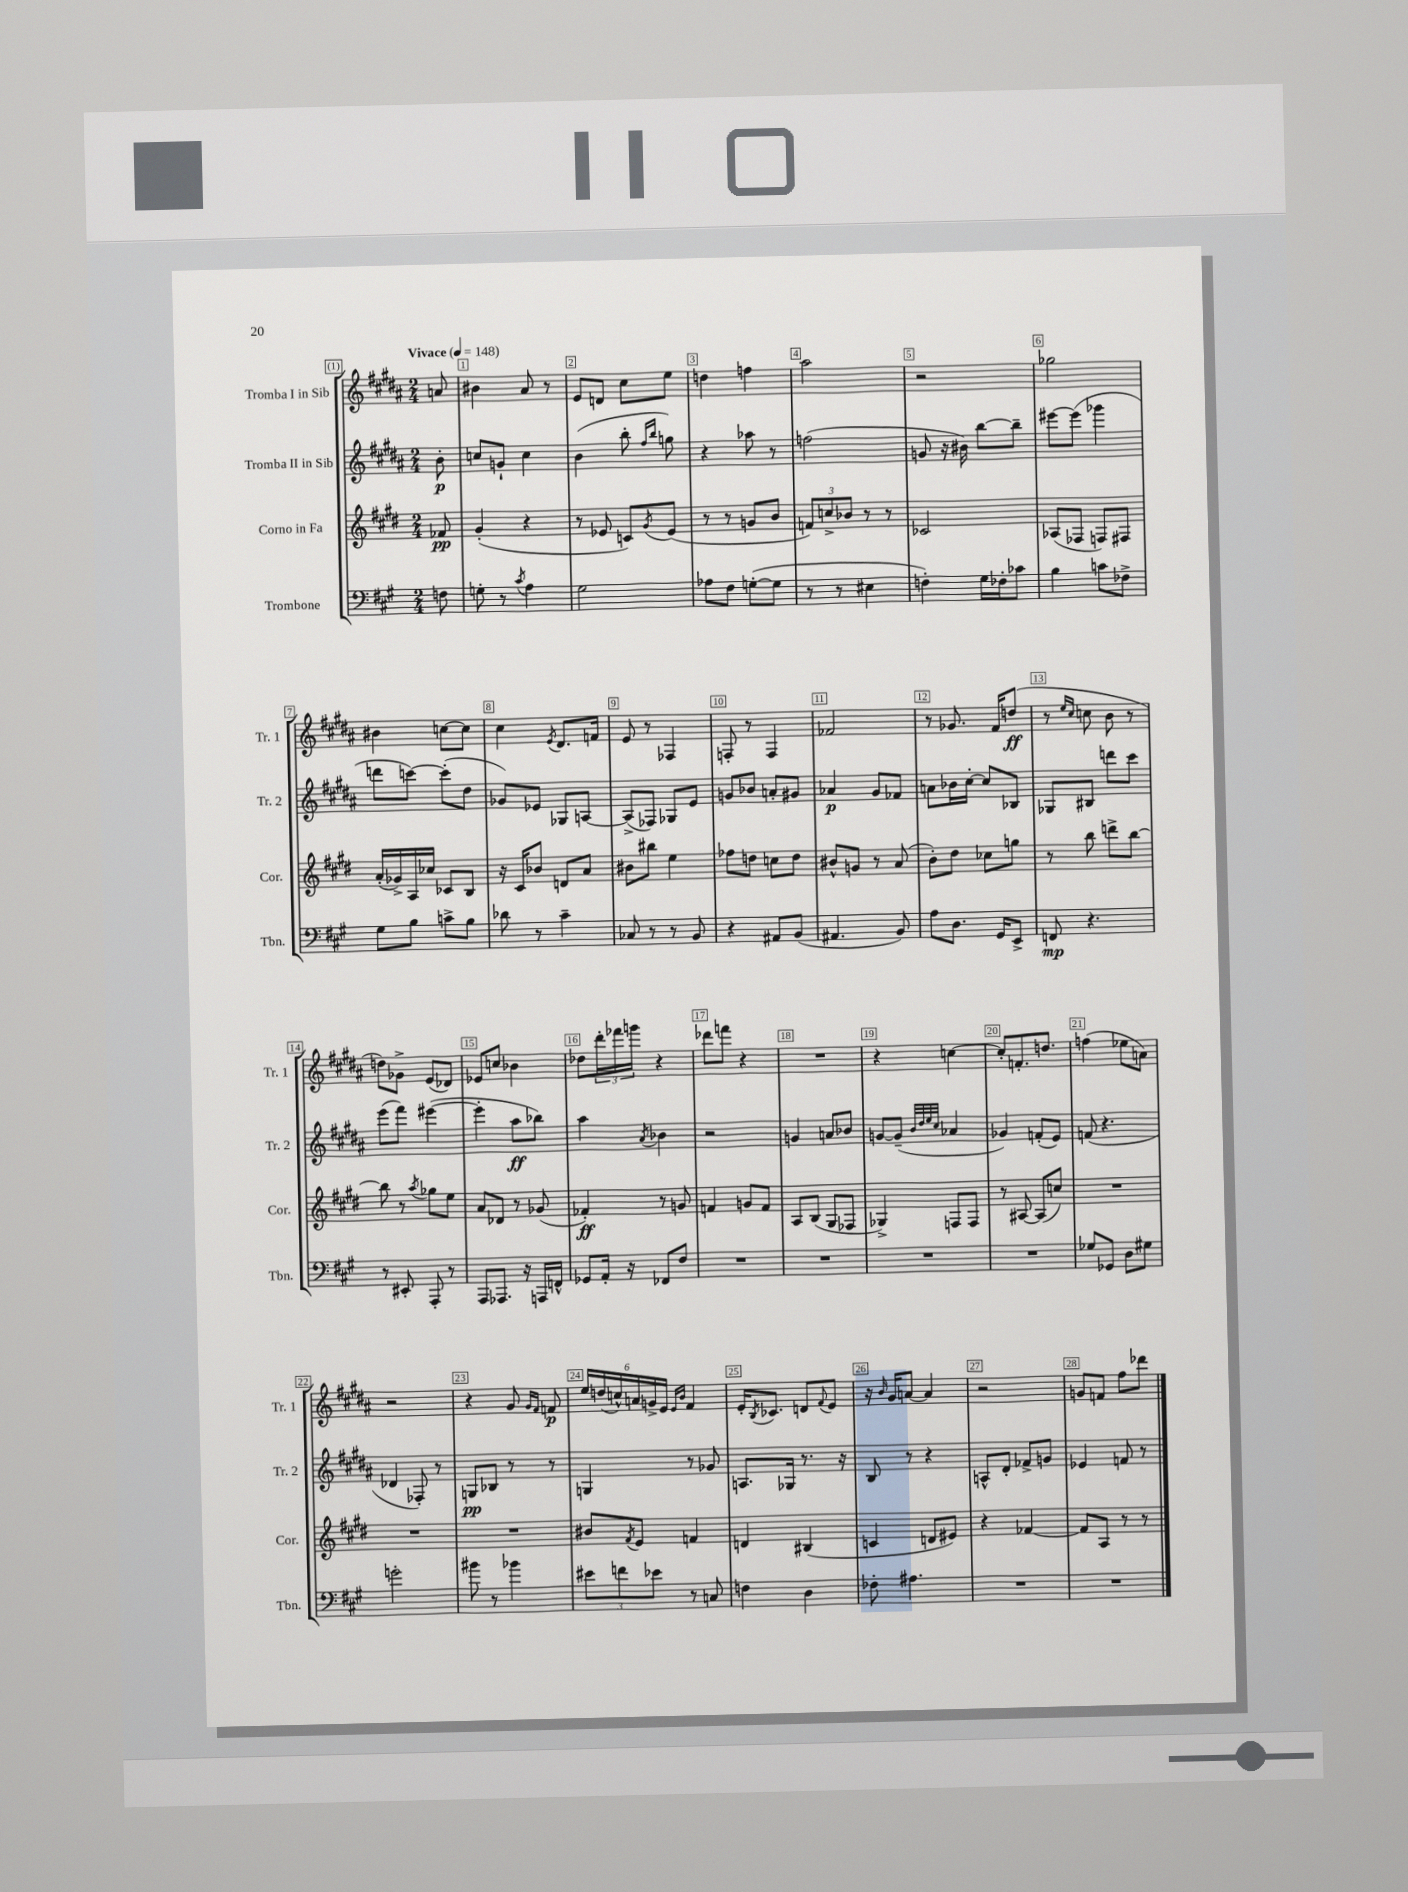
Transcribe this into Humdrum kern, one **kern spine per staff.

**kern	**dynam	**kern	**dynam	**kern	**dynam	**kern	**dynam
*part4	*part4	*part3	*part3	*part2	*part2	*part1	*part1
*staff4	*staff4	*staff3	*staff3	*staff2	*staff2	*staff1	*staff1
*I"Trombone	*	*I"Corno in Fa	*	*I"Tromba II in Sib	*	*I"Tromba I in Sib	*
*I'Tbn.	*	*I'Cor.	*	*I'Tr. 2	*	*I'Tr. 1	*
*clefF4	*	*clefG2	*	*clefG2	*	*clefG2	*
*k[f#c#g#]	*	*k[f#c#g#d#]	*	*k[f#c#g#d#a#]	*	*k[f#c#g#d#a#]	*
*M2/4	*	*M2/4	*	*M2/4	*	*M2/4	*
*MM148	*	*MM148	*	*MM148	*	*MM148	*
=	=	=	=	=	=	=	=
!	!	!	!	!	!	!LO:TX:a:B:t=Vivace	!
8Fn\	.	8f-X/	pp	8b'\	p	8an/	.
=1	=1	=1	=1	=1	=1	=1	=1
8Gn'\	.	(4g#'/	.	8ccn/L	.	4b#X\	.
8r	.	.	.	8gn`/J	.	.	.
8qc#/	.	.	.	.	.	.	.
4A\	.	4r	.	4cc\	.	8a#/	.
.	.	.	.	.	.	8r	.
=2	=2	=2	=2	=2	=2	=2	=2
2G#\	.	8r	.	(4b\	.	8e/L	.
.	.	8e-X/	.	.	.	8dn/J	.
.	.	8cn/L)	.	8bb'\	.	8cc#\L	.
.	.	.	.	16qqff#/LL	.	.	.
.	.	8qg#/	.	16qqbb/JJ	.	.	.
.	.	(8e-/J	.	8ggn\)	.	8ee\J	.
=3	=3	=3	=3	=3	=3	=3	=3
8A-X\L	.	8r	.	4r	.	4ddn\	.
8F#\J	.	8r	.	.	.	.	.
([8Gn'\L	.	8gn/L	.	8aa-X\	.	4ffn\	.
8G\J]	.	8b/J	.	8r	.	.	.
=4	=4	=4	=4	=4	=4	=4	=4
8r	.	12fn/L)	.	(2ffn\	.	2aa#\	.
.	.	12ccn^/	.	.	.	.	.
8r	.	.	.	.	.	.	.
.	.	12b-X/J	.	.	.	.	.
4E#X\	.	8r	.	.	.	.	.
.	.	8r	.	.	.	.	.
=5	=5	=5	=5	=5	=5	=5	=5
4Fn'\)	.	2c-X/	.	8gn/	.	2r	.
.	.	.	.	16r	.	.	.
.	.	.	.	16b#X\)	.	.	.
16G#\LL	.	.	.	[8bb\L	.	.	.
16F-X'\J	.	.	.	.	.	.	.
8c-X\J	.	.	.	8bb~\J]	.	.	.
=6	=6	=6	=6	=6	=6	=6	=6
4B\	.	(8A-X/L	.	[8eee#X\L	.	2gg-X\	.
.	.	8F-X/J	.	(8eee#\J]	.	.	.
8cn\L	.	8Fn/L)	.	4ggg-X\	.	.	.
8F-X^\J	.	8F#X/J	.	.	.	.	.
!!LO:LB:g=z
=7	=7	=7	=7	=7	=7	=7	=7
8G#\L	.	(16a'/LL	.	8dddn\L	.	4b#X\	.
.	.	16g-X^/)	.	.	.	.	.
8B\J	.	16A/	.	[8cccn\J)	.	.	.
.	.	16cc-X/JJ	.	.	.	.	.
8cn^\L	.	8c-X/L	.	(8ccc'\L]	.	[8ccn\L	.
8B\J	.	8B/J	.	8dd#\J	.	8cc\J]	.
=8	=8	=8	=8	=8	=8	=8	=8
8d-X\	.	16r	.	8g-X/L)	.	4cc#\	.
.	.	16c#/KL	.	.	.	.	.
8r	.	8b-X/J	.	8e-X/J	.	.	.
.	.	.	.	.	.	8qe/	.
4c#~\	.	8dn/L	.	8G-X/L	.	8.d#/L	.
.	.	8a/J	.	[8An/J	.	.	.
.	.	.	.	.	.	16fn/Jk	.
=9	=9	=9	=9	=9	=9	=9	=9
8C-X/	.	8b#X\L	.	(8A^/L]	.	8e/	.
8r	.	8bb#X\J	.	8F-X/J)	.	8r	.
8r	.	4ee\	.	8G-X/L	.	4F-X/	.
8BB/	.	.	.	8e/J	.	.	.
=10	=10	=10	=10	=10	=10	=10	=10
4r	.	8ff-X\L	.	8gn/L	.	8Fn'/	.
.	.	8ddn\J	.	8b-X/J	.	8r	.
8AA#X/L	.	8ccn\L	.	8an'/L	.	4F/	.
(8BB/J	.	8dd\J	.	8g#X/J	.	.	.
=11	=11	=11	=11	=11	=11	=11	=11
4.AA#X/	.	8b#X^^/L	.	4a-X/	p	2f-X/	.
.	.	8gn/J	.	.	.	.	.
.	.	8r	.	8g#/L	.	.	.
8BB/)	.	(8a/	.	8f-X/J	.	.	.
=12	=12	=12	=12	=12	=12	=12	=12
8A\L	.	8b'\L)	.	8an\L	.	8r	.
8.D\J	.	8dd#\J	.	16b-X\L	.	8.g-X/	.
.	.	.	.	[16cc#'\JJ	.	.	.
.	.	8cc-X\L	.	8cc#/L]	.	.	.
16GG#/KL	.	.	.	.	.	16f#/KL	.
8EE^/J	.	8ggn\J	.	8B-X/J	.	(8ddn/J	ff
=13	=13	=13	=13	=13	=13	=13	=13
8FFn/	mp	8r	.	8G-X/L	.	8r	.
.	.	.	.	.	.	16qqee/LL	.
.	.	.	.	.	.	16qqcc#/JJ	.
4.r	.	8bb\	.	8B#X/J	.	8ccn\	.
.	.	8dddn^\L	.	8dddn\L	.	8b\	.
.	.	[8bb\J	.	8ccc#\J	.	8r	.
!!LO:LB:g=z
=14	=14	=14	=14	=14	=14	=14	=14
8r	.	8bb\]	.	(8eee\L	.	8ddn\L)	.
8EE#X'/	.	8r	.	8fff#\J)	.	8g-X^\J	.
.	.	8qaa/	.	.	.	.	.
8AAA'/	.	8gg-X\L	.	([4eee#X\	.	(8e/L	.
8r	.	8ee\J	.	.	.	8d-X/J)	.
=15	=15	=15	=15	=15	=15	=15	=15
8AAA/L	.	8a/L	.	4eee#'\]	.	8e-X/L	.
8.AAA-X/J	.	8d-X/J	.	.	.	8ccn/J	.
.	.	8r	.	8aa#\L	ff	4b-X\	.
16r	.	.	.	.	.	.	.
16AAAn/LL	.	(8g-X/	.	8bb-X\J)	.	.	.
16FFn^^/JJ	.	.	.	.	.	.	.
=16	=16	=16	=16	=16	=16	=16	=16
8GG-X/L	.	4f-X'/)	ff	4aa#\	.	8dd-X\L	.
16AA'/Jk	.	.	.	.	.	24ddd#'\L	.
.	.	.	.	.	.	24fff-X\	.
16r	.	.	.	.	.	.	.
.	.	.	.	.	.	24gggn\JJ	.
.	.	.	.	8qa#/	.	.	.
8FF-X/L	.	8r	.	4b-X\	.	4r	.
8F#/J	.	8gn/	.	.	.	.	.
=17	=17	=17	=17	=17	=17	=17	=17
2r	.	4fn/	.	2r	.	8ddd-X\L	.
.	.	.	.	.	.	8fffn\J	.
.	.	8gn/L	.	.	.	4r	.
.	.	8f/J	.	.	.	.	.
=18	=18	=18	=18	=18	=18	=18	=18
2r	.	8A/L	.	4gn/	.	2r	.
.	.	(8B/J	.	.	.	.	.
.	.	8G#/L	.	8an/L	.	.	.
.	.	8F-X/J	.	8b-X/J	.	.	.
=19	=19	=19	=19	=19	=19	=19	=19
2r	.	4G-X^/)	.	[8gn/L	.	4r	.
.	.	.	.	(8g~/J]	.	.	.
.	.	.	.	32qqb/LLL	.	.	.
.	.	.	.	32qqdd#/	.	.	.
.	.	.	.	32qqee/	.	.	.
.	.	.	.	32qqcc#/JJJ	.	.	.
.	.	8Fn/L	.	4a-X/	.	[4ccn\	.
.	.	8F/J	.	.	.	.	.
=20	=20	=20	=20	=20	=20	=20	=20
2r	.	8r	.	4g-X/)	.	8cc'/L]	.
.	.	[8A#X/	.	.	.	8.fn'/	.
.	.	(8A#/L]	.	(8fn'/L	.	.	.
.	.	.	.	.	.	8.ddn/J	.
.	.	8ccn/J)	.	8e/J)	.	.	.
=21	=21	=21	=21	=21	=21	=21	=21
8G-X/L	.	2r	.	(8fn/	.	(4ffn\	.
8GG-X/J	.	.	.	4.r	.	.	.
8D\L	.	.	.	.	.	8ee-X\L	.
8G#X\J	.	.	.	.	.	8an\J)	.
!!LO:LB:g=z
=22	=22	=22	=22	=22	=22	=22	=22
2gn'\	.	2r	.	4d-X/	.	2r	.
.	.	.	.	8F-X'/)	.	.	.
.	.	.	.	8r	.	.	.
=23	=23	=23	=23	=23	=23	=23	=23
8b#X\	.	2r	.	8Gn/L	pp	4r	.
8r	.	.	.	8B-X/J	.	.	.
4b-X\	.	.	.	8r	.	8g#/	.
.	.	.	.	.	.	16qqg#/LL	.
.	.	.	.	.	.	16qqf#/JJ	.
.	.	.	.	8r	.	8fn/	p
=24	=24	=24	=24	=24	=24	=24	=24
12e#X\L	.	8b#X/L	.	4Gn/	.	24ee/LL	.
.	.	.	.	.	.	(24ddn/	.
12fn\	.	.	.	.	.	24ccn^^/)	.
.	.	8qf#/	.	.	.	.	.
.	.	8e/J	.	.	.	24an/	.
12e-X\J	.	.	.	.	.	24gn^/	.
.	.	.	.	.	.	24e/JJ	.
.	.	.	.	.	.	16qqe/LL	.
.	.	.	.	.	.	16qqb/JJ	.
8r	.	4fn/	.	8r	.	4f#/	.
8Cn/	.	.	.	8g-X/	.	.	.
=25	=25	=25	=25	=25	=25	=25	=25
4Fn\	.	4dn/	.	8.An/L	.	16e'/KL	.
.	.	.	.	.	.	8qB/	.
.	.	.	.	.	.	8.c-X/J	.
.	.	.	.	16G-X/Jk	.	.	.
4D\	.	(4B#X/	.	8.r	.	8dn/L	.
.	.	.	.	.	.	8qqf#/	.
.	.	.	.	.	.	8e/J	.
.	.	.	.	16r	.	.	.
=26	=26	=26	=26	=26	=26	=26	=26
8F-X'\	.	4cn/	.	8B/	.	16r	.
.	.	.	.	.	.	16qqb/	.
.	.	.	.	.	.	16g#/KL	.
4.A#X\	.	.	.	8r	.	[8an/J	.
.	.	8dn/L	.	4r	.	4a/]	.
.	.	8e#X/J)	.	.	.	.	.
=27	=27	=27	=27	=27	=27	=27	=27
2r	.	4r	.	8An^^/L	.	2r	.
.	.	.	.	8d#'/J	.	.	.
.	.	[4f-X/	.	8f-X^/L	.	.	.
.	.	.	.	8gn/J	.	.	.
=28	=28	=28	=28	=28	=28	=28	=28
2r	.	8f-/L]	.	4e-X/	.	8gn/L	.
.	.	8A/J	.	.	.	8fn/J	.
.	.	8r	.	8fn/	.	8ff#\L	.
.	.	8r	.	8r	.	8ddd-X\J	.
==	==	==	==	==	==	==	==
*-	*-	*-	*-	*-	*-	*-	*-
